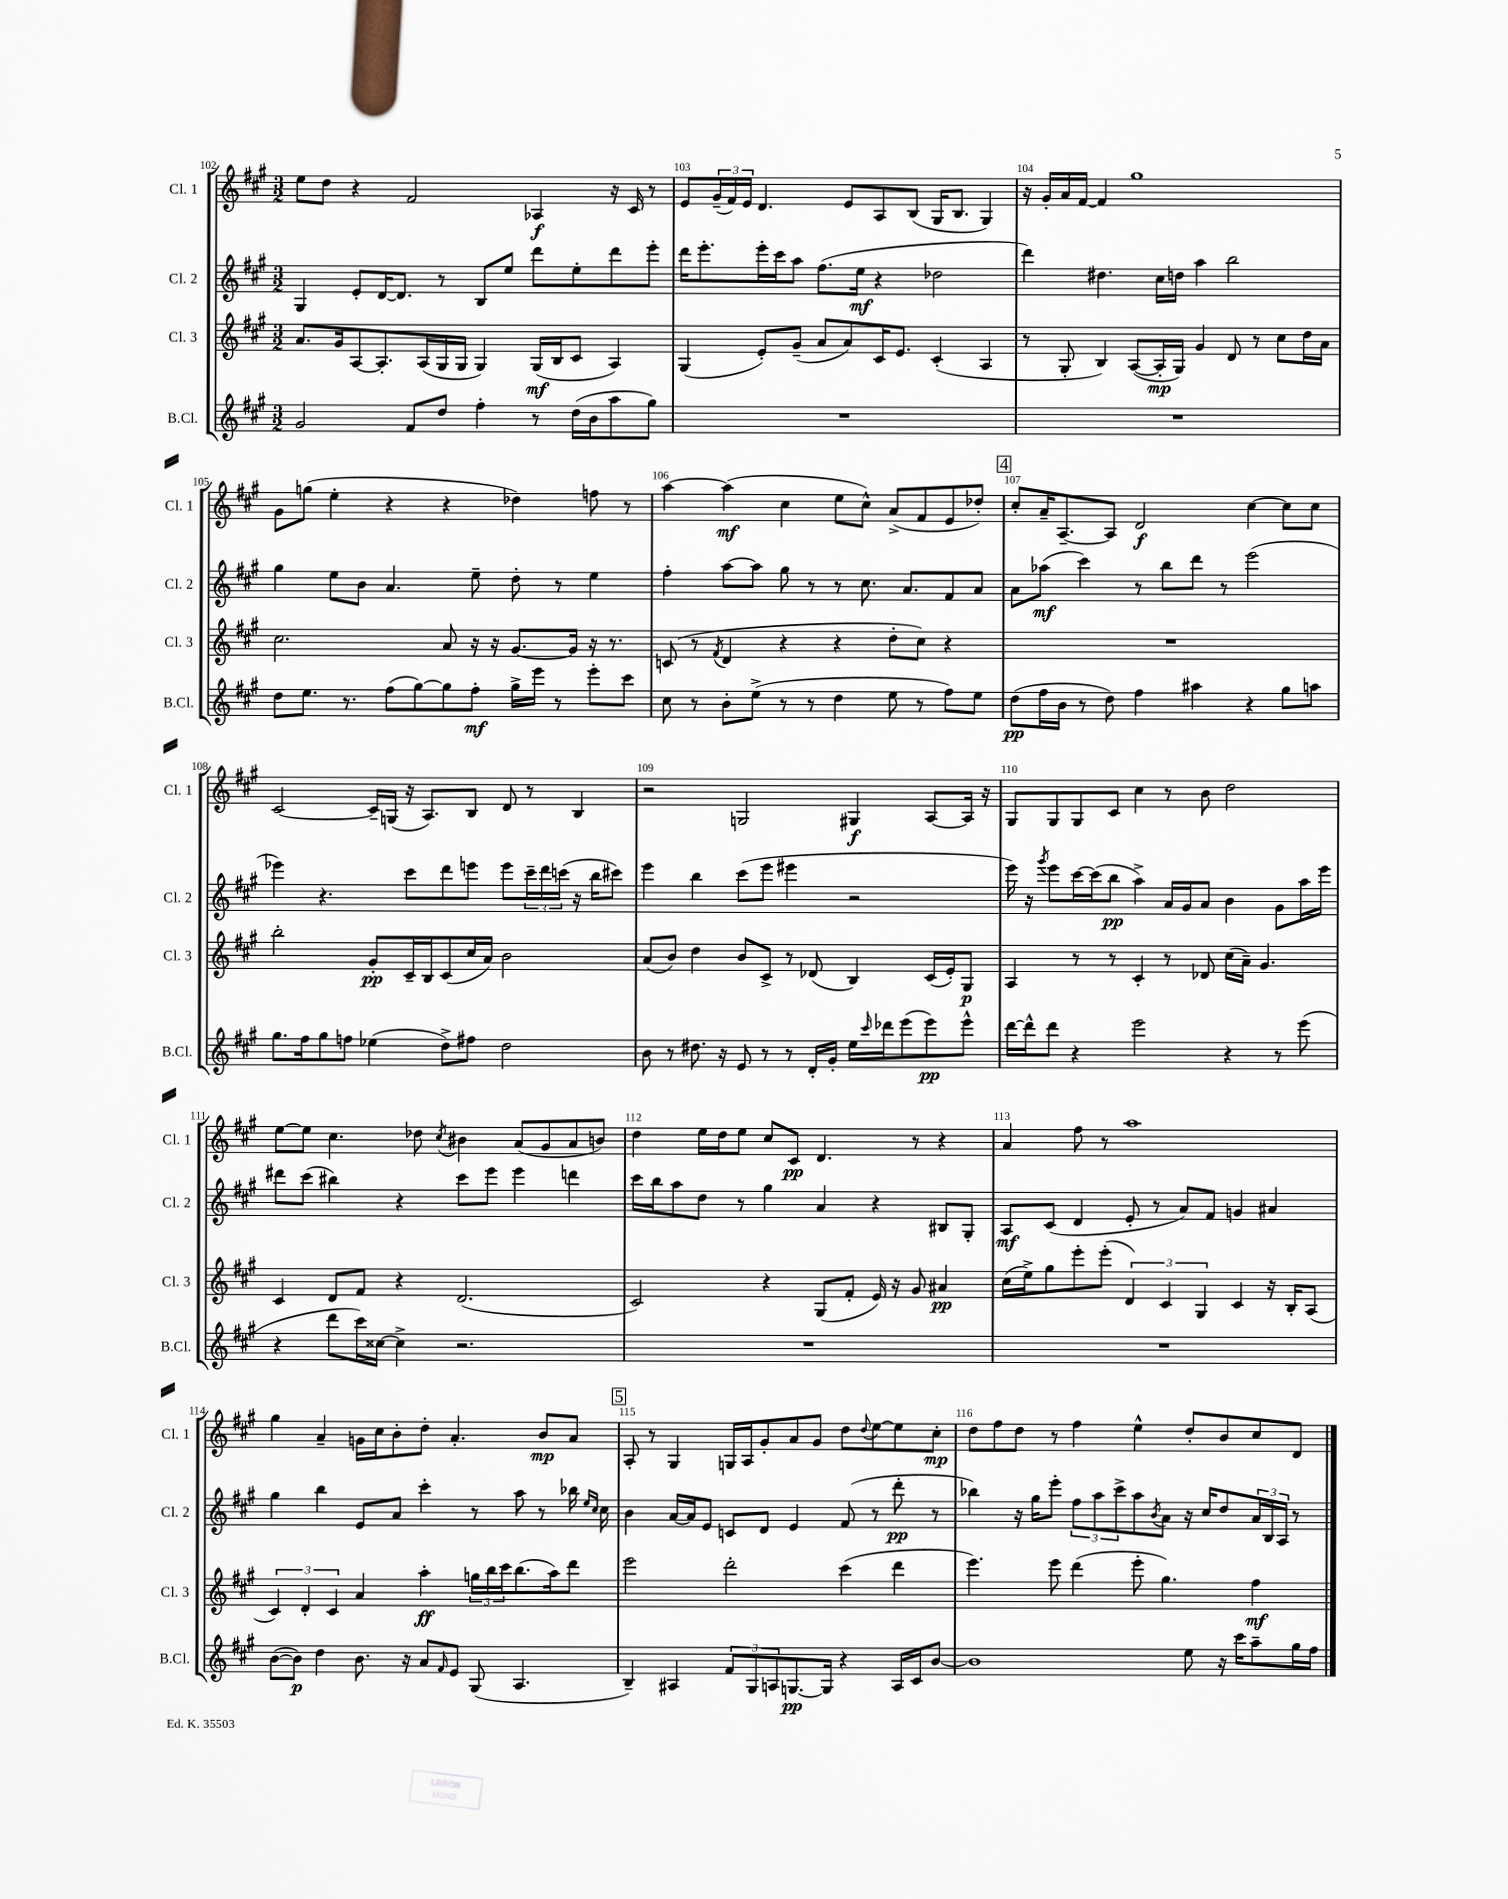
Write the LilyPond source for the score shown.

<<
\new StaffGroup <<
\new Staff = "s0" \with { instrumentName = "Cl. 1" shortInstrumentName = "Cl. 1" } {
    \clef treble \key a \major \numericTimeSignature \time 3/2
    e''8 d''8 r4 fis'2 aes4\f r16 cis'16 r8 |
    e'8 \tuplet 3/2 { gis'16--( fis'16) e'16 } d'4. e'8 a8 b8( gis16 b8. gis4) |
    r16 gis'16-. a'16 fis'16~ fis'4 gis''1 |
    gis'8 g''8( e''4-. r4 r4 des''4) f''8 r8 |
    a''4~ a''4\mf( cis''4 e''8 cis''8-^) a'8->( fis'8 e'8 des''8-.) |
    \mark \markup { \box "4" } cis''8-. a'16-- a8.~-- a8 d'2\f cis''4~ cis''8 cis''8 |
    cis'2~ cis'16-- g16( r16 a8.) b8 d'8 r8 b4 |
    r2 g2 gis4\f a8~ a16 r16 |
    gis8 gis8 gis8 cis'8 cis''4 r8 b'8 d''2 |
    e''8~ e''8 cis''4. des''8 \acciaccatura { cis''8 } bis'4 a'8( gis'8 a'8 b'8) |
    d''4 e''16 d''16 e''8 cis''8 cis'8\pp d'4. r8 r4 |
    a'4 fis''8 r8 a''1 |
    gis''4 a'4-- g'16 cis''16 b'8-. d''8-. a'4.-. b'8\mp a'8 |
    \mark \markup { \box "5" } a8-. r8 gis4 g16 a16 gis'8-. a'8 gis'8 d''8 \appoggiatura { d''8 } e''8~ e''8 cis''8-.\mp |
    d''8 fis''8 d''8 r8 fis''4 e''4-^ d''8-. b'8 cis''8 d'8 \bar "|." |
}
\new Staff = "s1" \with { instrumentName = "Cl. 2" shortInstrumentName = "Cl. 2" } {
    \clef treble \key a \major \numericTimeSignature \time 3/2
    gis4 e'8-. d'16~ d'8. r8 b8 e''8 d'''8 e''8-. d'''8 e'''8-. |
    d'''16 e'''8.-. e'''16-. cis'''16 a''8 fis''8.( e''16\mf r4 des''2 |
    d'''4) dis''4. cis''16 d''16 a''4 b''2 |
    gis''4 e''8 b'8 a'4. e''8-- d''8-. r8 e''4 |
    fis''4-. a''8~ a''8 gis''8 r8 r8 cis''8. a'8. fis'8 a'8 |
    \mark \markup { \box "4" } a'8 aes''8\mf( cis'''4) r8 b''8 d'''8 r8 e'''2( |
    ees'''4) r4. cis'''8 d'''8 e'''8 e'''8 \tuplet 3/2 { cis'''16-- d'''16 c'''16( } r16 b''16 cis'''8) |
    e'''4 b''4 cis'''8( e'''8 eis'''4 r2 |
    e'''16) r16 \acciaccatura { gis'''8 } e'''8 cis'''16~ cis'''16( b''8\pp a''4->) a'16 gis'16 a'8 b'4 gis'8 a''16 e'''16 |
    dis'''8 cis'''8( bis''4) r4 cis'''8 e'''8 e'''4 d'''4 |
    cis'''16 b''16 a''8 d''8 r8 gis''4 a'4 r4 bis8 gis8-. |
    a8\mf cis'8( d'4 e'8-. r8 a'8) fis'8 g'4 ais'4 |
    gis''4 b''4 e'8 a'8 cis'''4-. r8 a''8 r8 bes''16 \grace { e''16 cis''16 } cis''16 |
    \mark \markup { \box "5" } b'4 a'16~ a'16 e'8 c'8 d'8 e'4 fis'8( r8 d'''8-.\pp r8 |
    bes''4) r16 gis''16 e'''8-. \tuplet 3/2 { fis''8 a''8 cis'''8-> } a''8 \acciaccatura { b'8 } a'8 r16 cis''16 d''8 \tuplet 3/2 { a'16 b16 a16 } r8 \bar "|." |
}
\new Staff = "s2" \with { instrumentName = "Cl. 3" shortInstrumentName = "Cl. 3" } {
    \clef treble \key a \major \numericTimeSignature \time 3/2
    a'8. gis'16 a8~ a8.-. a16( gis16 gis16 gis4) gis16\mf( b16 cis'8 a4) |
    gis4( e'8-.) gis'8--( a'8 a'8) cis'16 e'8. cis'4-.( a4 |
    r8 gis8-. b4) a8~( a16-.\mp gis16) gis'4 d'8 r8 cis''8 d''16 a'16 |
    cis''2. a'8 r16 r16 gis'8.~ gis'16 r16 r8. |
    c'8( r8 \acciaccatura { fis'8 } d'4 r4 r4 d''8-. cis''8) r4 |
    \mark \markup { \box "4" } R1. |
    b''2-. gis'8-.\pp cis'16-- b16 cis'8( cis''16 a'16) b'2 |
    a'8( b'8) d''4 b'8 cis'8-> r8 des'8( b4) cis'16( e'16-.) gis8\p |
    a4 r8 r8 cis'4-. r8 des'8 cis''16( a'16--) gis'4. |
    cis'4 d'8 fis'8 r4 d'2.( |
    cis'2) r4 gis8( fis'8-. e'16) r16 gis'8 ais'4\pp |
    cis''16( e''16->) gis''8 e'''8-. e'''8-.( \tuplet 3/2 { d'4) cis'4 gis4 } cis'4 r16 b16-. a8( |
    \tuplet 3/2 { cis'4) d'4-. cis'4 } a'4 a''4-.\ff \tuplet 3/2 { g''16 b''16 cis'''16 } b''8.( a''16) d'''8 |
    \mark \markup { \box "5" } e'''2 d'''2-. cis'''4( d'''4 |
    e'''4.) e'''8 d'''4( e'''8-. gis''4.) fis''4\mf \bar "|." |
}
\new Staff = "s3" \with { instrumentName = "B.Cl." shortInstrumentName = "B.Cl." } {
    \clef treble \key a \major \numericTimeSignature \time 3/2
    gis'2 fis'8 d''8 fis''4-. r8 d''16( b'16 a''8 gis''8) |
    R1. |
    R1. |
    d''8 e''8. r8. fis''8( gis''8~) gis''8 fis''8-.\mf gis''16-> e'''16 r8 e'''8-. cis'''8 |
    cis''8 r8 b'8-. e''8->( r8 r8 d''4 e''8 r8 fis''8) e''8 |
    \mark \markup { \box "4" } d''8\pp( fis''16 b'16 r8 d''8) fis''4 ais''4 r4 gis''8 a''8 |
    gis''8. fis''16 gis''8 f''8 ees''4( d''8->) fis''8 d''2 |
    b'8 r8 dis''8. r16 e'8 r8 r8 d'16-. gis'16-. e''16 \grace { cis'''16 } des'''16 e'''8( e'''8\pp) e'''8-^ |
    d'''16~ d'''16-^ d'''8 r4 e'''2 r4 r8 e'''8( |
    r4 d'''8 cis'''16) cisis''16~ cisis''4-> r2. |
    R1. |
    R1. |
    b'8~( b'8\p) d''4 b'8. r16 a'8 \grace { fis'16 } e'8 gis8( a4. |
    \mark \markup { \box "5" } b4--) ais4 \tuplet 3/2 { fis'8 gis8 a8 } g8.~\pp g16 r4 a16 cis'16 b'8~ |
    b'1 e''8 r16 cis'''16 a''8-- gis''16 fis''16 \bar "|." |
}
>>
>>
\layout { \context { \Score currentBarNumber = #102 \override BarNumber.break-visibility = ##(#f #t #t) barNumberVisibility = #all-bar-numbers-visible } }
